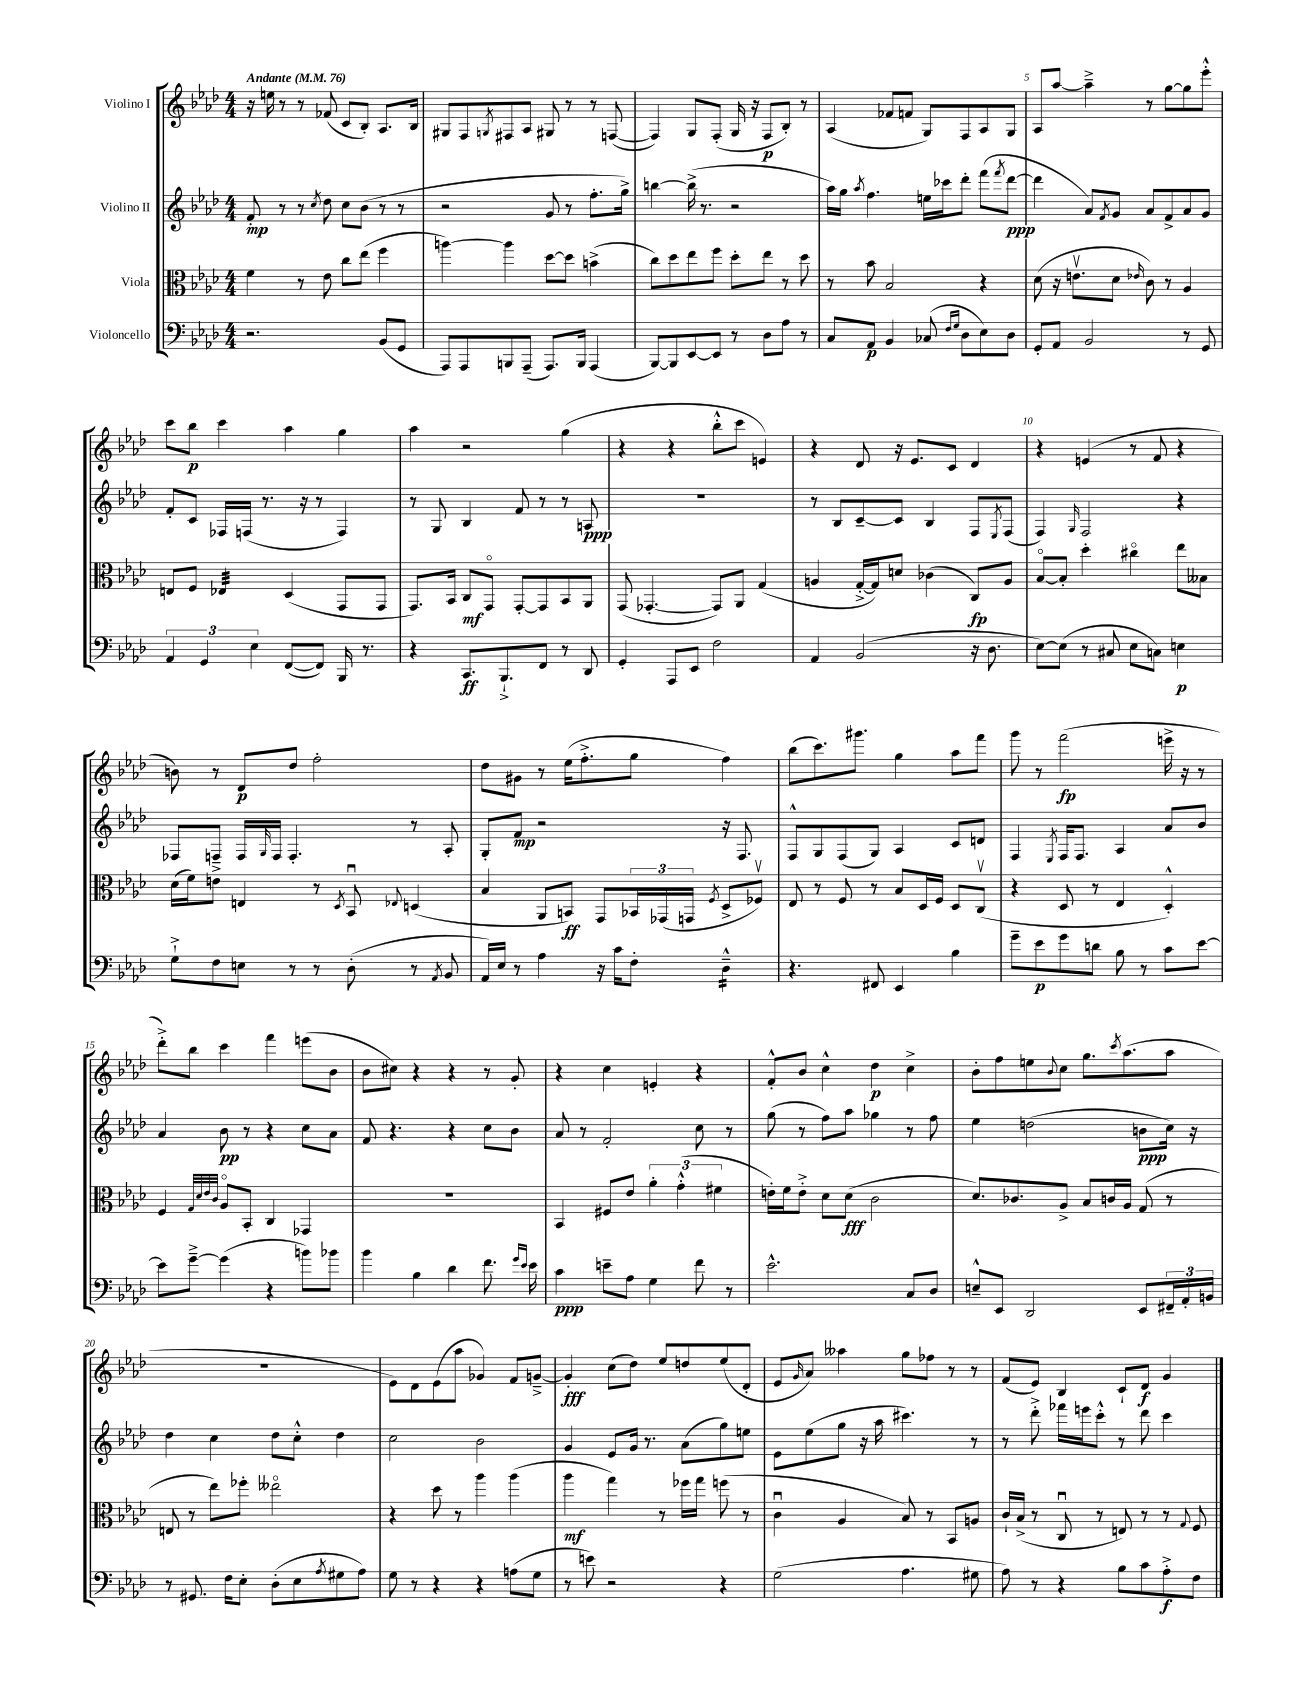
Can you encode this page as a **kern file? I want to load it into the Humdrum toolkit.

**kern	**kern	**kern	**kern
*staff4	*staff3	*staff2	*staff1
*clefF4	*clefC3	*clefG2	*clefG2
*k[b-e-a-d-]	*k[b-e-a-d-]	*k[b-e-a-d-]	*k[b-e-a-d-]
*M4/4	*M4/4	*M4/4	*M4/4
*MM76	*MM76	*MM76	*MM76
2.r	4f	8f'	16r
.	.	.	16ee
.	.	8r	8r
.	8r	8r	8r
.	.	8qcc	.
.	8e-	8dd-	(8f-
.	8cc	8cc	8c
.	(8ee-	(8b-	8B-')
(8BB-	4ff	8r	8.A-
8GG	.	8r	.
.	.	.	16B-
=	=	=	=
8AAA-)	[4aa)	2r	8G#
8AAA-	.	.	8F
.	.	.	8qG
8BBB	4aa]	.	8F#
(8AAA-~	.	.	8A-
8.AAA-)	[8dd-	8g	8G#
.	8dd-]	8r	8r
16BBB	.	.	.
(4AAA-	(4b^	8.ff'	8r
.	.	.	([8F
.	.	16gg^)	.
=	=	=	=
[8BBB-)	8cc)	[4bb	4F])
8BBB-]	8dd-	.	.
[8EE-	8ee-	(16bb^]	8G
.	.	8.r	.
8EE-]	8ff	.	(8F'
8r	8dd-'	2r	16G
.	.	.	16r
8D-	8ee-	.	8F
8A-	8r	.	8B-')
8r	8dd-	.	8r
=	=	=	=
8C	8r	16aa-)	(4A-
.	.	16gg	.
.	.	8qaa-	.
8AA-	8b-	4.ff	.
4BB-	2B-	.	8f-
.	.	.	8f
(8C-	.	16ee	8G)
.	.	16ccc-	.
16qqF	.	.	.
16qqG	.	.	.
8D-	.	8ddd-'	8F
8E-)	4r	(8fff	8A-
.	.	8qfff	.
8D-	.	[8ddd-	8G
=	=	=	=
8GG'	(8d-	4ddd-]	8A-
8AA-	16r	.	[8aa-
.	8.ev	.	.
2BB-	.	8a-)	4aa-~^]
.	.	8qf	.
.	8d-	8g	.
.	16qqe-	.	.
.	8c)	8a-	8r
.	8r	8f^	[8gg
8r	4A-	8a-	8gg]
8GG	.	8g	8eee-'^^
=	=	=	=
6AA-	8E	8f'	8ccc
.	8F	8c	8bb-
6GG	.	.	.
.	4E-	16F-	4ccc
.	.	(16F	.
6E-	.	.	.
.	.	8.r	.
([8FF	(4D-	.	4aa-
.	.	16r	.
8FF])	.	8r	.
16BBB-	8GG	4F)	4gg
8.r	.	.	.
.	8GG	.	.
=	=	=	=
4r	8.GG)	8r	4aa-
.	.	8G	.
.	16BB-	.	.
8.CC	8C	4B-	2r
.	8GGo	.	.
8.BBB-`^	.	.	.
.	[8GG'	8f	.
8FF	8GG]	8r	.
8r	8BB-	8r	(4gg
8DD-	8AA-	8A	.
=	=	=	=
4GG'	(8GG	1r	4r
.	[4.GG-'	.	.
8AAA-	.	.	4r
8EE-	.	.	.
2F	8GG-])	.	8bb-'^^
.	8AA-	.	8ccc
.	(4G	.	4e)
=	=	=	=
4AA-	4A	8r	4r
.	.	8B-	.
(2BB-	[16G'^	[8c~	8d-
.	16G])	.	.
.	8d	8c]	16r
.	.	.	8.e-
.	(4c-	4B-	.
.	.	.	8c
16r	8C)	8F	4d-
8.D-	.	.	.
.	.	8qE-	.
.	8A	(8F	.
=	=	=	=
[8E-)	[8B-o	4F)	4r
(8E-]	8B-']	.	.
.	.	16qqG	.
8r	4dd-'	2F	(4e
8C#	.	.	.
8E-	4cc#o	.	8r
8C)	.	.	8f
4E	8ee-	4r	4r
.	8B--	.	.
=	=	=	=
8G`^	(16d-	8F-	8b)
.	16f)	.	.
8F	8e	8F~^	8r
8E	4E	16F	8d-
.	.	16qqG	.
.	.	16F	.
8r	.	4.F'	8dd-
8r	8r	.	2ff'
.	8qD-	.	.
(8D-'	8BB-u	.	.
.	8qqE-	.	.
8r	(4D	8r	.
8qAA-	.	.	.
8BB-	.	8A-'	.
=	=	=	=
16AA-)	4B-	8G'	8dd-
16E-	.	.	.
8r	.	8f	8g#
4A-	8AA-	2r	8r
.	8BB)	.	(16ee-
.	.	.	8.ff'^
16r	8GG	.	.
16c	.	.	.
8F'	24BB-	.	8gg
.	(24GG-	.	.
.	24GG	.	.
.	8qF	.	.
4D-~^^	8D-^	16r	4ff)
.	.	8.F	.
.	8F-v)	.	.
=	=	=	=
4.r	8E-	8F^^	(8bb-
.	8r	8G	8.ccc)
.	8F	(8F	.
.	.	.	8.ggg#
8FF#	8r	8G)	.
4EE-	8B-	4A-	4gg
.	16D-	.	.
.	16F	.	.
4B-	8D-	8c	8aa-
.	(8Cv	8d	8fff
=	=	=	=
8g~	4r	4F	8ggg
8e-	.	.	8r
.	.	8qE-	.
8g	8D-	16F	(2fff
.	.	8.F	.
8d	8r	.	.
8B-	4E-	4A-	.
8r	.	.	.
8c	4D-'^^)	8a-	16eee^
.	.	.	16r
[8e-	.	8b-	8r
=	=	=	=
8e-]	4F	4a-	8ddd-'^)
[8g~^	.	.	8bb-
.	32qqG	.	.
.	32qqd-	.	.
.	32qqe-	.	.
.	32qqc	.	.
(4g]	8A-o	8b-	4ccc
.	8BB-'	8r	.
4r	4C	4r	4fff
8b)	4GG-	8cc	(8eee
8b-	.	8a-	8b-
=	=	=	=
4b-	1r	8f	8b-
.	.	4.r	8cc#)
4B-	.	.	4r
4d-	.	4r	4r
8.f	.	8cc	8r
.	.	8b-	8g'
16qqg	.	.	.
16qqe-	.	.	.
16e-	.	.	.
=	=	=	=
4c	4BB-	8a-	4r
.	.	8r	.
8e~	8F#	2f'	4cc
8A-	8e-	.	.
4G	6a-'	.	4e'
.	(6g'^^	.	.
8f	.	8cc	4r
.	6f#	.	.
8r	.	8r	.
=	=	=	=
2.e-^^	16e')	(8gg	8f'^^
.	16f	.	.
.	8e'^	8r	8b-
.	8d-	8ff)	4cc^^
.	(8d-	8aa-	.
.	2c	4gg-	4dd-
8C	.	8r	4cc^
8D-	.	8ff	.
=	=	=	=
8E~^^	8.d-)	4ee-	8b-'
8EE-	.	.	8ff
.	8.c-	.	.
2DD-	.	(2dd	8ee
.	.	.	8qqb-
.	8A-^	.	8cc
.	8B-	.	8.gg
.	16c	.	.
.	.	.	8qccc
.	16A-	.	(8.aa-
8EE-	(8G	8b	.
24FF#~	8r	16cc)	8aa-
24AA-'	.	.	.
.	.	16r	.
24BB	.	.	.
=	=	=	=
8r	8E	4dd-	1r
8.GG#	8r	.	.
.	8ee-)	4cc	.
16F	.	.	.
8E-'	8ff-'	.	.
(8D-'	2ee--o	8dd-	.
8E-	.	8cc'^^	.
8qA-	.	.	.
8G#	.	4dd-	.
8A-)	.	.	.
=	=	=	=
8G	4r	2cc	8e-)
8r	.	.	8d-
4r	8dd-	.	(8e-
.	8r	.	8aa-
4r	4aa-	2b-	4g-)
(8A	(4aa-	.	8f
8G	.	.	[8g~^
=	=	=	=
8r	4aa-	4g	4g']
8e)	.	.	.
2r	4gg)	8e-	(8cc
.	.	16g	8dd-)
.	.	8.r	.
.	8r	.	8ee-
.	16ff-	(8a-	8dd
.	16gg	.	.
4r	(8ff	8gg)	(8ee-
.	8r	8ee	8d-'
=	=	=	=
(2G	4cu	8e-	8e-
.	.	.	16qqg
.	.	(8ee-	8a-)
.	4A-	8gg	4aa--
.	.	16r	.
.	.	16aa-	.
4.A-	8B-)	4.ccc#)	8gg
.	8r	.	8ff-
.	8BB-	.	8r
8G#	8A	8r	8r
=	=	=	=
8A-)	16c`	8r	(8f
.	(16B-^	.	.
8r	8r	8ddd-'^	8e-)
4r	8Cu	16fff-	4B-
.	.	16eee	.
.	8r	8ccc'^^	.
8B-	8E)	8r	8c`
8c	8r	8ddd-	8d-
8A-'^	8r	4ccc	4g
.	8qqG	.	.
8F	8F	.	.
==	==	==	==
*-	*-	*-	*-
